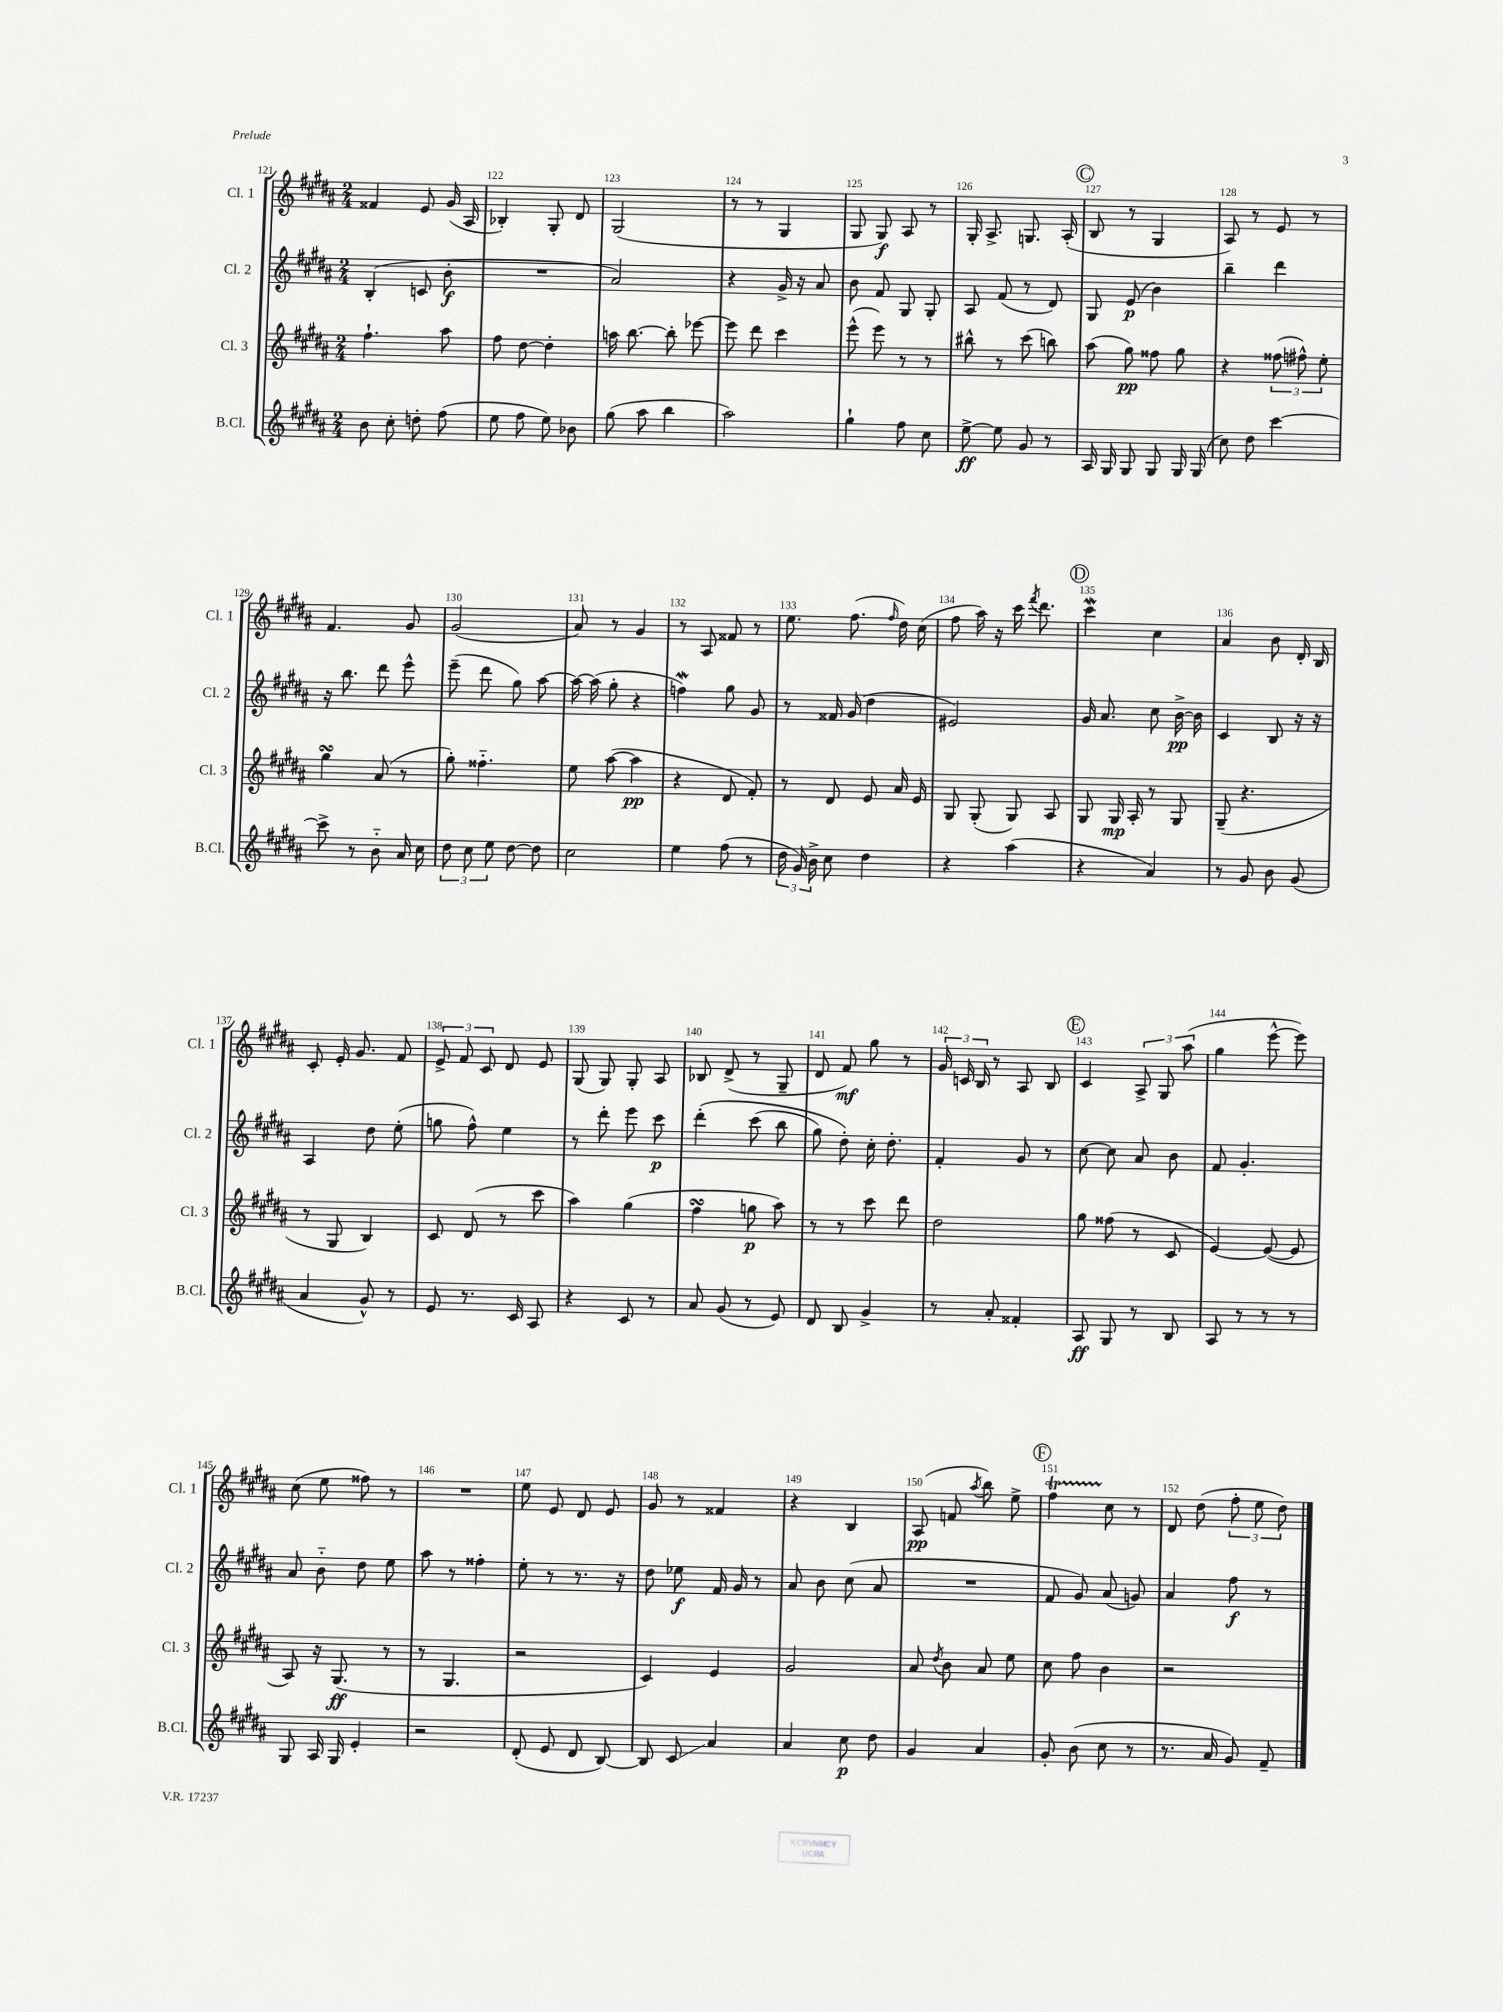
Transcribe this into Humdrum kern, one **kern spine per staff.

**kern	**kern	**kern	**kern
*staff4	*staff3	*staff2	*staff1
*clefG2	*clefG2	*clefG2	*clefG2
*k[f#c#g#d#a#]	*k[f#c#g#d#a#]	*k[f#c#g#d#a#]	*k[f#c#g#d#a#]
*M2/4	*M2/4	*M2/4	*M2/4
8b	4.ff#`	(4B'	4f##
8cc#'	.	.	.
8dd'	.	8c	8e
(8ff#	8aa#	8b'	(16g#
.	.	.	16A#
=	=	=	=
8ee	8ff#	2r	4B-')
8ff#	[8dd#	.	.
8ee)	4dd#']	.	8G#'
8b-	.	.	8d#
=	=	=	=
(8gg#	16aa	2a#)	(2G#
.	[8.bb	.	.
8aa#	.	.	.
4bb	8bb']	.	.
.	[8eee-	.	.
=	=	=	=
2aa#)	8eee-]	4r	8r
.	8ddd#	.	8r
.	4ccc#	16g#^	4G#
.	.	16r	.
.	.	8a#	.
=	=	=	=
4gg#`	(8eee^^	8b	8G#
.	8eee)	8f#	8G#)
8ff#	8r	8G#	8A#
8cc#	8r	8G#'	8r
=	=	=	=
[8ee^	8bb#^^	8A#	16G#'
.	.	.	8.A#^
8ee]	8r	(8f#	.
8g#	(8ccc#	8r	8.G
8r	8bb)	8d#)	.
.	.	.	(16A#'
=	=	=	=
16A#	(8aa#	8G#	8B
16G#	.	.	.
8G#	8gg#)	(8e	8r
8G#	8ff##	4b)	4G#
16G#	8gg#	.	.
(16G#	.	.	.
=	=	=	=
8cc#)	4r	4bb~	8A#)
8dd#	.	.	8r
[4ccc#	(12ff##	4ddd#	8e
.	12ff#^^)	.	.
.	.	.	8r
.	12ee'	.	.
=	=	=	=
8ccc#^]	4gg#	16r	4.f#
.	.	8.bb	.
8r	.	.	.
8b'~	(8a#	8ddd#	.
16a#	8r	8eee^^	8g#
16cc#	.	.	.
=	=	=	=
12dd#	8gg#')	(8eee~	(2g#
12cc#	.	.	.
.	4.ff##'~	8ddd#	.
12ee	.	.	.
[8dd#	.	8gg#)	.
8dd#]	.	[8aa#	.
=	=	=	=
2cc#	8ee	16aa#_	8a#)
.	.	(16aa#]	.
.	([8aa#	8gg#'	8r
.	4aa#]	4r	4g#
=	=	=	=
4ee	4r	4ff)	8r
.	.	.	8A#
(8ff#	8d#	8gg#	8f##
8r	8f#')	8g#	8r
=	=	=	=
24dd#	8r	8r	8.ee
24g#)	.	.	.
24b^	.	.	.
8cc#	8d#	16f##	.
.	.	(16g#	(8.ff#
4dd#	8e	4dd#	.
.	.	.	16qqff#
.	16a#	.	16dd#)
.	16e	.	(16cc#
=	=	=	=
4r	8G#	2e#)	8ff#
.	(8G#'	.	16aa#)
.	.	.	16r
(4aa#	8G#)	.	16ccc#
.	.	.	8qfff#
.	.	.	8.ddd#
.	8A#	.	.
=	=	=	=
4r	8G#	16g#	4ccc#
.	.	8.a#	.
.	16G#	.	.
.	16A#'	.	.
4a#)	8r	8cc#	4cc#
.	8G#	[16b^	.
.	.	16b]	.
=	=	=	=
8r	(8G#~	4c#	4a#
8g#	4.r	.	.
8b	.	8B	8b
(8g#	.	16r	16d#'
.	.	16r	16B
=	=	=	=
4a#	8r	4A#	8c#'
.	8G#	.	16e'
.	.	.	8.g#
8g#^^)	4B)	8dd#	.
8r	.	(8ee'	8f#
=	=	=	=
8e	8c#	8gg	12e^
.	.	.	12f#
8.r	(8d#	8ff#^^)	.
.	.	.	12c#
.	8r	4ee	8d#
16c#	.	.	.
8A#	8ccc#	.	8e
=	=	=	=
4r	4aa#)	8r	(8G#
.	.	8ddd#'	8G#)
8c#	(4gg#	8eee	8G#'
8r	.	8ccc#	8A#
=	=	=	=
8a#	4ff#	&(4ddd#'	8B-
(8g#	.	.	(8d#^
8r	8gg	(8ccc#	8r
8e)	8aa#)	8bb	8G#~
=	=	=	=
8d#	8r	8gg#)	8d#
8B	8r	8dd#'&)	8f#)
4g#^	8ccc#	16cc#'	8gg#
.	.	8.dd#'	.
.	8ddd#	.	8r
=	=	=	=
8r	2dd#	4f#'	24g#
.	.	.	24c
.	.	.	24B
8a#'	.	.	8r
4f##'	.	8g#	8A#
.	.	8r	8B
=	=	=	=
8A#	8gg#	[8cc#	4c#
8G#	(8ff##	8cc#]	.
8r	8r	8a#	12A#^
.	.	.	12G#
8B	8c#	8b	.
.	.	.	(12aa#
=	=	=	=
8A#	[4e)	8f#	4gg#
8r	.	4.g#'	.
8r	(8e_	.	[8eee^^
8r	8e]	.	8eee])
=	=	=	=
8G#	8A#)	8a#	(8cc#
16A#	16r	8b'~	8ee
16G#	(8.G#	.	.
4e'	.	8dd#	8ff##)
.	8r	8ee	8r
=	=	=	=
2r	8r	8aa#	2r
.	4.G#	8r	.
.	.	4ff##'	.
=	=	=	=
(8d#'	2r	8ee'	8ee
8e	.	8r	8e
8d#	.	8.r	8d#
[8B)	.	.	8e
.	.	16r	.
=	=	=	=
8B]	4c#)	8dd#	8g#
8c#	.	8ee-	8r
4a#	4e	16f#	4f##
.	.	16g#	.
.	.	8r	.
=	=	=	=
4a#	2g#	8a#	4r
.	.	8b	.
8cc#	.	(8cc#	4B
8dd#	.	8a#	.
=	=	=	=
4g#	8a#	2r	(8A#
.	8qdd#	.	.
.	8b	.	8f
.	.	.	8qaa#
4a#	8a#	.	8bb)
.	8ee	.	8ee^
=	=	=	=
8g#'	8cc#	8f#	4ff#
(8b	8ff#	8g#)	.
8cc#	4b	(8a#	8cc#
8r	.	8g)	8r
=	=	=	=
8.r	2r	4a#	8d#
.	.	.	(8dd#
16a#	.	.	.
8g#)	.	8ff#	12ff#'
.	.	.	12ee
8f#~	.	8r	.
.	.	.	12dd#)
==	==	==	==
*-	*-	*-	*-
